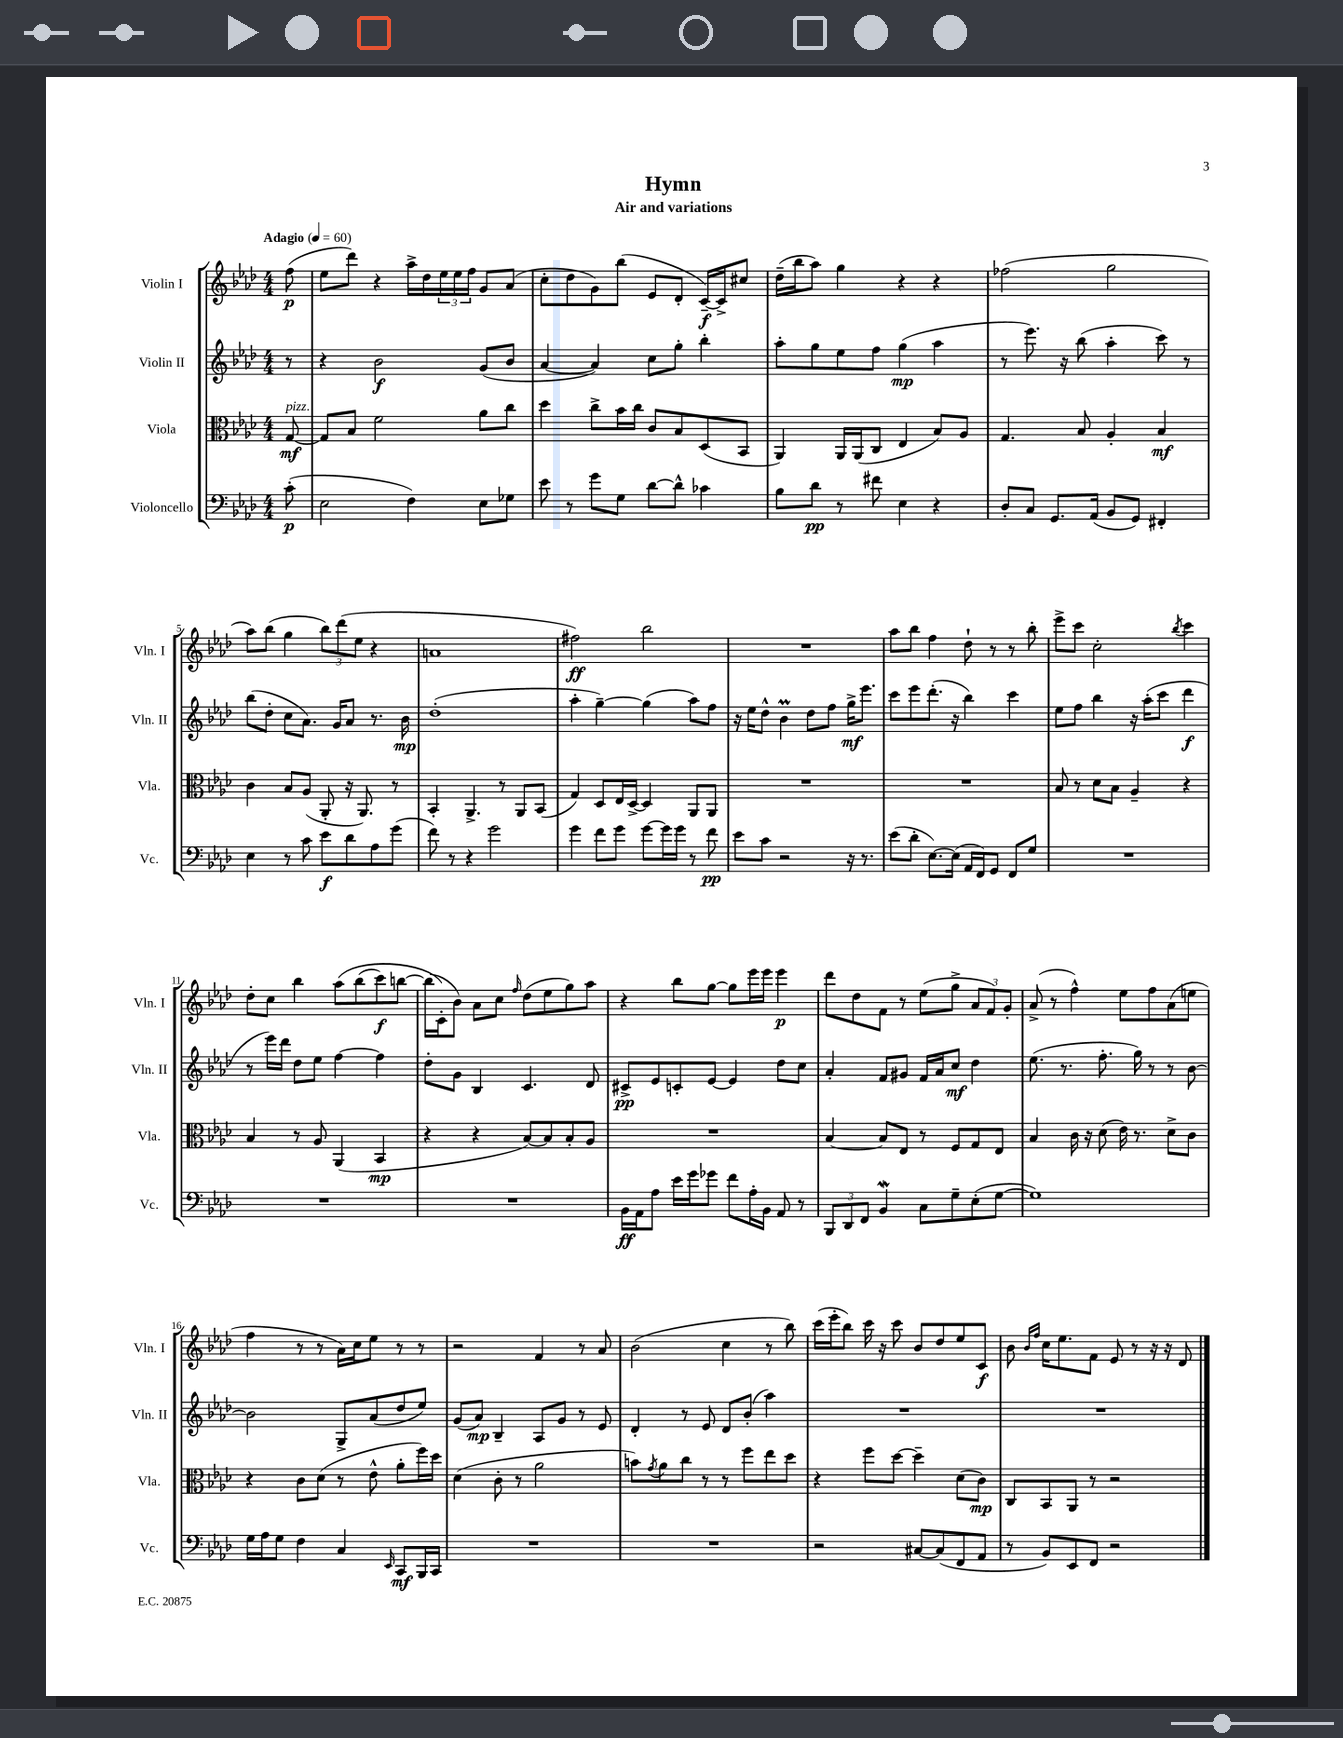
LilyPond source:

\header { title = "Hymn" subtitle = "Air and variations" }
<<
\new StaffGroup <<
\new Staff = "s0" \with { instrumentName = "Violin I" shortInstrumentName = "Vln. I" } {
    \clef treble \key aes \major \numericTimeSignature \time 4/4 \partial 8 \tempo "Adagio" 4 = 60
    f''8\p( |
    ees''8 des'''8) r4 aes''16-> des''16 \tuplet 3/2 { ees''16 ees''16 f''16 } g'8 aes'8( |
    c''8-. des''8 g'8) bes''8( ees'8 des'8-. c'16~--\f) c'16-> cis''8 |
    des''16--( bes''16 aes''8) g''4 r4 r4 |
    fes''2( g''2 |
    aes''8) bes''8( g''4 \tuplet 3/2 { bes''8) des'''8( ees''8 } r4 |
    a'1 |
    fis''2\ff) bes''2 |
    R1 |
    aes''8 bes''8 f''4 des''8-! r8 r8 bes''8-. |
    ees'''8-> c'''8 c''2-. \acciaccatura { bes''8 } c'''4 |
    des''8-. c''8 bes''4 aes''8\( bes''8( c'''8\f) b''8~ |
    b''16( c'16-.\) bes'8) aes'8 c''8 \grace { f''16 } des''8( ees''8 g''8) aes''8 |
    r4 bes''8 g''8~ g''8 ees'''16 ees'''16 ees'''4\p |
    des'''8 des''8 f'8 r8 ees''8( g''8-> \tuplet 3/2 { aes'8 f'8) g'8-. } |
    aes'8->( r8 f''4-^) ees''8 f''8 aes'8( e''8 |
    f''4 r8 r8 aes'16) c''16 ees''8 r8 r8 |
    r2 f'4 r8 aes'8 |
    bes'2( c''4 r8 bes''8) |
    c'''16( ees'''16-. bes''8) c'''16 r16 c'''8 bes'8 des''8 ees''8 c'8\f |
    bes'8 \grace { bes'16 f''16 } c''16 ees''8. f'8 ees'8 r8 r16 r16 des'8 \bar "|." |
}
\new Staff = "s1" \with { instrumentName = "Violin II" shortInstrumentName = "Vln. II" } {
    \clef treble \key aes \major \numericTimeSignature \time 4/4 \partial 8
    r8 |
    r4 bes'2\f g'8( bes'8 |
    aes'4~ aes'4) c''8 g''8-. bes''4-. |
    aes''8-. g''8 ees''8 f''8 g''4\mp( aes''4 |
    r8 ees'''8.) r16 bes''8( aes''4-. c'''8) r8 |
    bes''8( des''8-. c''8 aes'8.) g'16 aes'8 r8. bes'16\mp |
    des''1-.( |
    aes''4-. g''4~--) g''4( aes''8) f''8 |
    r16 ees''16 des''8-^ bes'4\prall des''8 f''8 g''16->\mf ees'''8. |
    c'''8 ees'''8 des'''8.-.( r16 bes''4) c'''4 |
    ees''8 f''8 bes''4 r16 aes''16-.( c'''8 des'''4\f |
    r8 ees'''16) des'''16 des''8 ees''8 f''4~ f''4 |
    des''8-. g'8 bes4 c'4. des'8 |
    cis'8->\pp ees'8 c'8-. ees'8~ ees'4 des''8 c''8 |
    aes'4-. f'8 gis'8 f'16 aes'16 c''8\mf des''4 |
    ees''8.( r8. f''8.-. g''16) r8 r8 bes'8~ |
    bes'2 g8-> aes'8( des''8 ees''8) |
    g'8( aes'8\mp) bes4-- aes8 g'8 r8 ees'8 |
    des'4-. r8 ees'8 des'8 bes'8-.( aes''4) |
    R1 |
    R1 \bar "|." |
}
\new Staff = "s2" \with { instrumentName = "Viola" shortInstrumentName = "Vla." } {
    \clef alto \key aes \major \numericTimeSignature \time 4/4 \partial 8
    g8~\mf^\markup { \italic "pizz." } |
    g8 bes8 f'2 aes'8 c''8 |
    des''4 c''8-> bes'16 c''16 c'8 bes8 des8( bes,8 |
    aes,4) aes,16 aes,16( c8 ees4 bes8) aes8 |
    g4. bes8 aes4-. bes4\mf |
    c'4 bes8 aes8( aes,8-. r16 aes,8.) r8 |
    bes,4-. aes,4.-> r8 aes,8 bes,8( |
    g4) des8 ees16 des16~-> des4 aes,8 aes,8 |
    R1 |
    R1 |
    bes8 r8 des'8 bes8 aes4-- r4 |
    bes4 r8 aes8 aes,4( bes,4\mp |
    r4 r4 bes8~) bes8 bes8-. aes8 |
    R1 |
    bes4~ bes8 ees8 r8 f8 g8 ees8 |
    bes4 c'16 r16 des'8( ees'16) r8. des'8-> c'8 |
    r4 c'8 des'8( r8 ees'8-^ aes'8-. f''16) des''16 |
    des'4( c'8-. r8 aes'2 |
    b'8) \acciaccatura { g'8 } aes'8 c''8 r8 r8 f''8 ees''8 des''8 |
    r4 f''8 des''8~ des''4-- des'8( c'8\mp) |
    c8 bes,8 aes,8 r8 r2 \bar "|." |
}
\new Staff = "s3" \with { instrumentName = "Violoncello" shortInstrumentName = "Vc." } {
    \clef bass \key aes \major \numericTimeSignature \time 4/4 \partial 8
    c'8-.\p( |
    ees2 f4) ees8 ges8 |
    ees'8 r8 g'8 g8 des'8~ des'8-^ ces'4 |
    bes8 des'8\pp r8 fis'8 ees4 r4 |
    des8-. c8 g,8. aes,16( bes,8 g,8) fis,4-. |
    ees4 r8 c'8 ees'8\f des'8 aes8 g'8( |
    f'8) r8 r4 g'2 |
    g'4 f'8 g'8 g'8~ g'16 g'16 r8 f'8\pp |
    ees'8 c'8 r2 r16 r8. |
    ees'8( des'8-. ees8.~) ees16( aes,16 f,16) g,8 f,8 g8 |
    R1 |
    R1 |
    R1 |
    bes,16\ff aes,16 aes8 ees'16 g'16 ges'8 f'8 aes16-. bes,16 aes,8 r8 |
    \tuplet 3/2 { bes,,8 des,8 f,8 } bes,4\mordent c8 g8-- ees8-.( g8~ |
    g1) |
    g16 aes16 g8 f4 c4 \grace { ees,16 } c,8\mf bes,,16 c,16 |
    R1 |
    R1 |
    r2 cis8~ cis8( f,8 aes,8 |
    r8 bes,8) ees,8 f,8 r2 \bar "|." |
}
>>
>>
